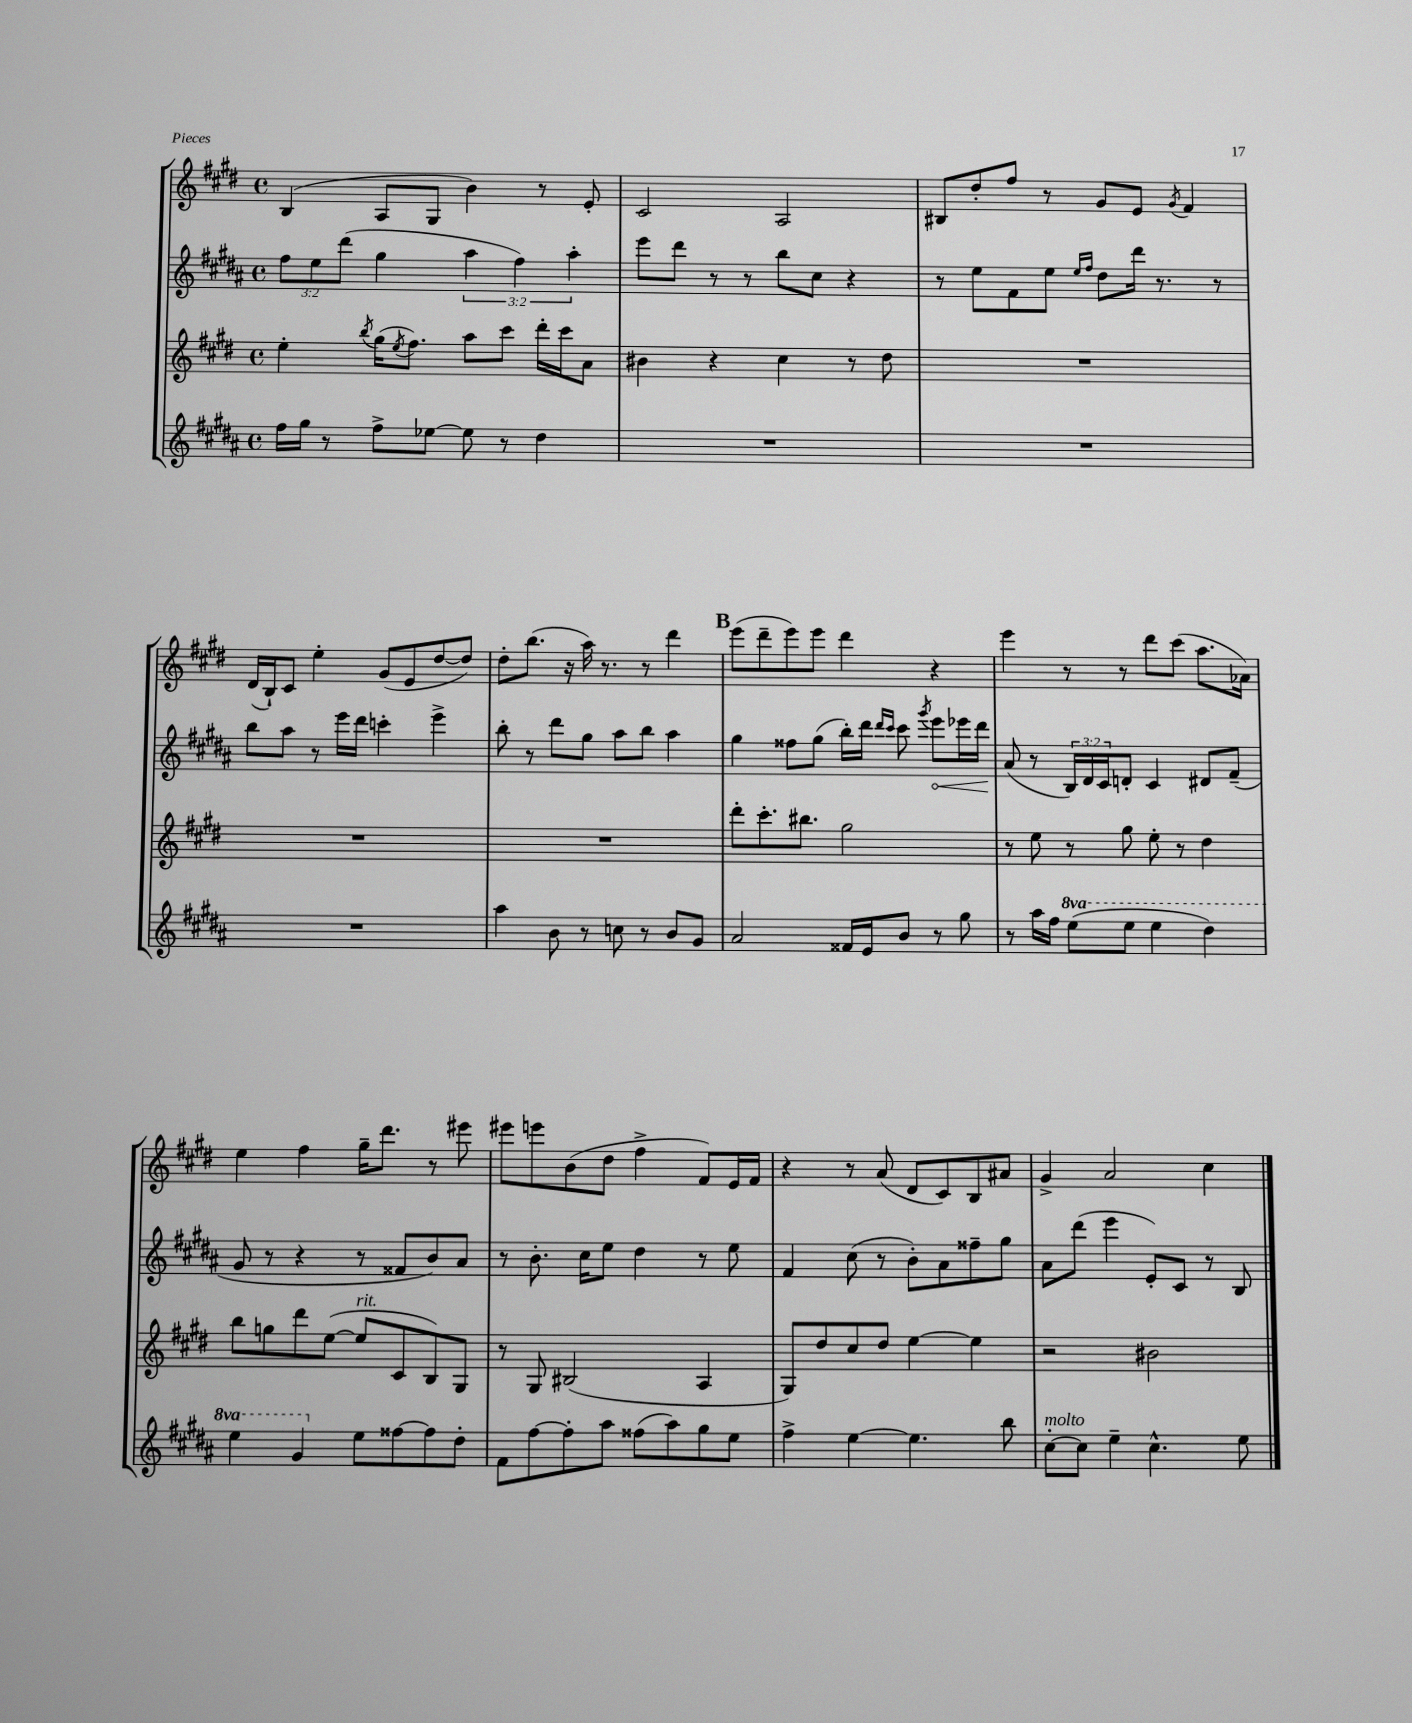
<<
\new StaffGroup <<
\new Staff = "s0" {
    \clef treble \key e \major \defaultTimeSignature \time 4/4
    b4( a8 gis8 b'4) r8 e'8-. |
    cis'2 a2 |
    bis8 dis''8-. fis''8 r8 gis'8 e'8 \acciaccatura { gis'8 } fis'4 |
    dis'16( b16-!) cis'8 e''4-. gis'8( e'8 dis''8~ dis''8) |
    dis''8-. b''8.( r16 a''16) r8. r8 dis'''4 |
    \mark \markup { \bold "B" } e'''8( dis'''8-- e'''8) e'''8 dis'''4 r4 |
    e'''4 r8 r8 dis'''8 cis'''8( a''8. aes'16) |
    e''4 fis''4 gis''16-- dis'''8. r8 eis'''8 |
    eis'''8 e'''8 b'8( dis''8 fis''4-> fis'8) e'16 fis'16 |
    r4 r8 a'8( dis'8 cis'8) b8 ais'8 |
    gis'4-> a'2 cis''4 \bar "|." |
}
\new Staff = "s1" {
    \clef treble \key b \major \defaultTimeSignature \time 4/4 \override Staff.TupletNumber.text = #tuplet-number::calc-fraction-text
    \tuplet 3/2 { fis''8 e''8 dis'''8( } gis''4 \tuplet 3/2 { ais''4 fis''4) ais''4-. } |
    e'''8 dis'''8 r8 r8 b''8 cis''8 r4 |
    r8 e''8 fis'8 e''8 \grace { e''16 fis''16 } dis''8 dis'''16 r8. r8 |
    b''8 ais''8 r8 e'''16 dis'''16 c'''4-. e'''4-> |
    b''8-. r8 dis'''8 gis''8 ais''8 b''8 ais''4 |
    \mark \markup { \bold "B" } gis''4 fisis''8 gis''8( b''16-.) dis'''16 \grace { dis'''16 cis'''16 } cis'''8 \acciaccatura { gis'''8 } \once \override Hairpin.circled-tip = ##t e'''8\< ees'''16 dis'''16\! |
    ais'8( r8 \tuplet 3/2 { b16) dis'16 cis'16 } d'8-. cis'4 dis'8 fis'8--( |
    gis'8 r8 r4 r8 fisis'8 b'8) ais'8 |
    r8 b'8.-. cis''16 e''8 dis''4 r8 e''8 |
    fis'4 cis''8( r8 b'8-.) ais'8 fisis''8-- gis''8 |
    ais'8 dis'''8( e'''4 e'8-.) cis'8 r8 b8 \bar "|." |
}
\new Staff = "s2" {
    \clef treble \key e \major \defaultTimeSignature \time 4/4
    e''4-. \acciaccatura { b''8 } gis''16( \acciaccatura { e''8 } fis''8.) a''8 cis'''8 dis'''16-. cis'''16 a'8 |
    bis'4 r4 cis''4 r8 dis''8 |
    R1 |
    R1 |
    R1 |
    \mark \markup { \bold "B" } dis'''8-. cis'''8.-. bis''8. gis''2 |
    r8 e''8 r8 gis''8 e''8-. r8 dis''4 |
    b''8 g''8 dis'''8 e''8~( e''8^\markup { \italic "rit." } cis'8 b8) gis8 |
    r8 gis8 bis2( a4 |
    gis8) dis''8 cis''8 dis''8 e''4~ e''4 |
    r2 bis'2 \bar "|." |
}
\new Staff = "s3" {
    \clef treble \key b \major \defaultTimeSignature \time 4/4 \set Staff.ottavationMarkups = #ottavation-simple-ordinals
    fis''16 gis''16 r8 fis''8-> ees''8~ ees''8 r8 dis''4 |
    R1 |
    R1 |
    R1 |
    ais''4 b'8 r8 c''8 r8 b'8 gis'8 |
    \mark \markup { \bold "B" } ais'2 fisis'16 e'16 b'8 r8 gis''8 |
    r8 ais''16 fis''16 \ottava #1 e'''8( e'''8 e'''4 dis'''4) |
    e'''4 gis''4 \ottava #0 e''8 fisis''8~ fisis''8 dis''8-. |
    fis'8 fis''8~ fis''8-. ais''8 fisis''8( ais''8) gis''8 e''8 |
    fis''4-> e''4~ e''4. b''8 |
    cis''8~-.^\markup { \italic "molto" } cis''8 e''4-- cis''4.-^ e''8 \bar "|." |
}
>>
>>
\layout { \context { \Score \remove "Bar_number_engraver" } }
